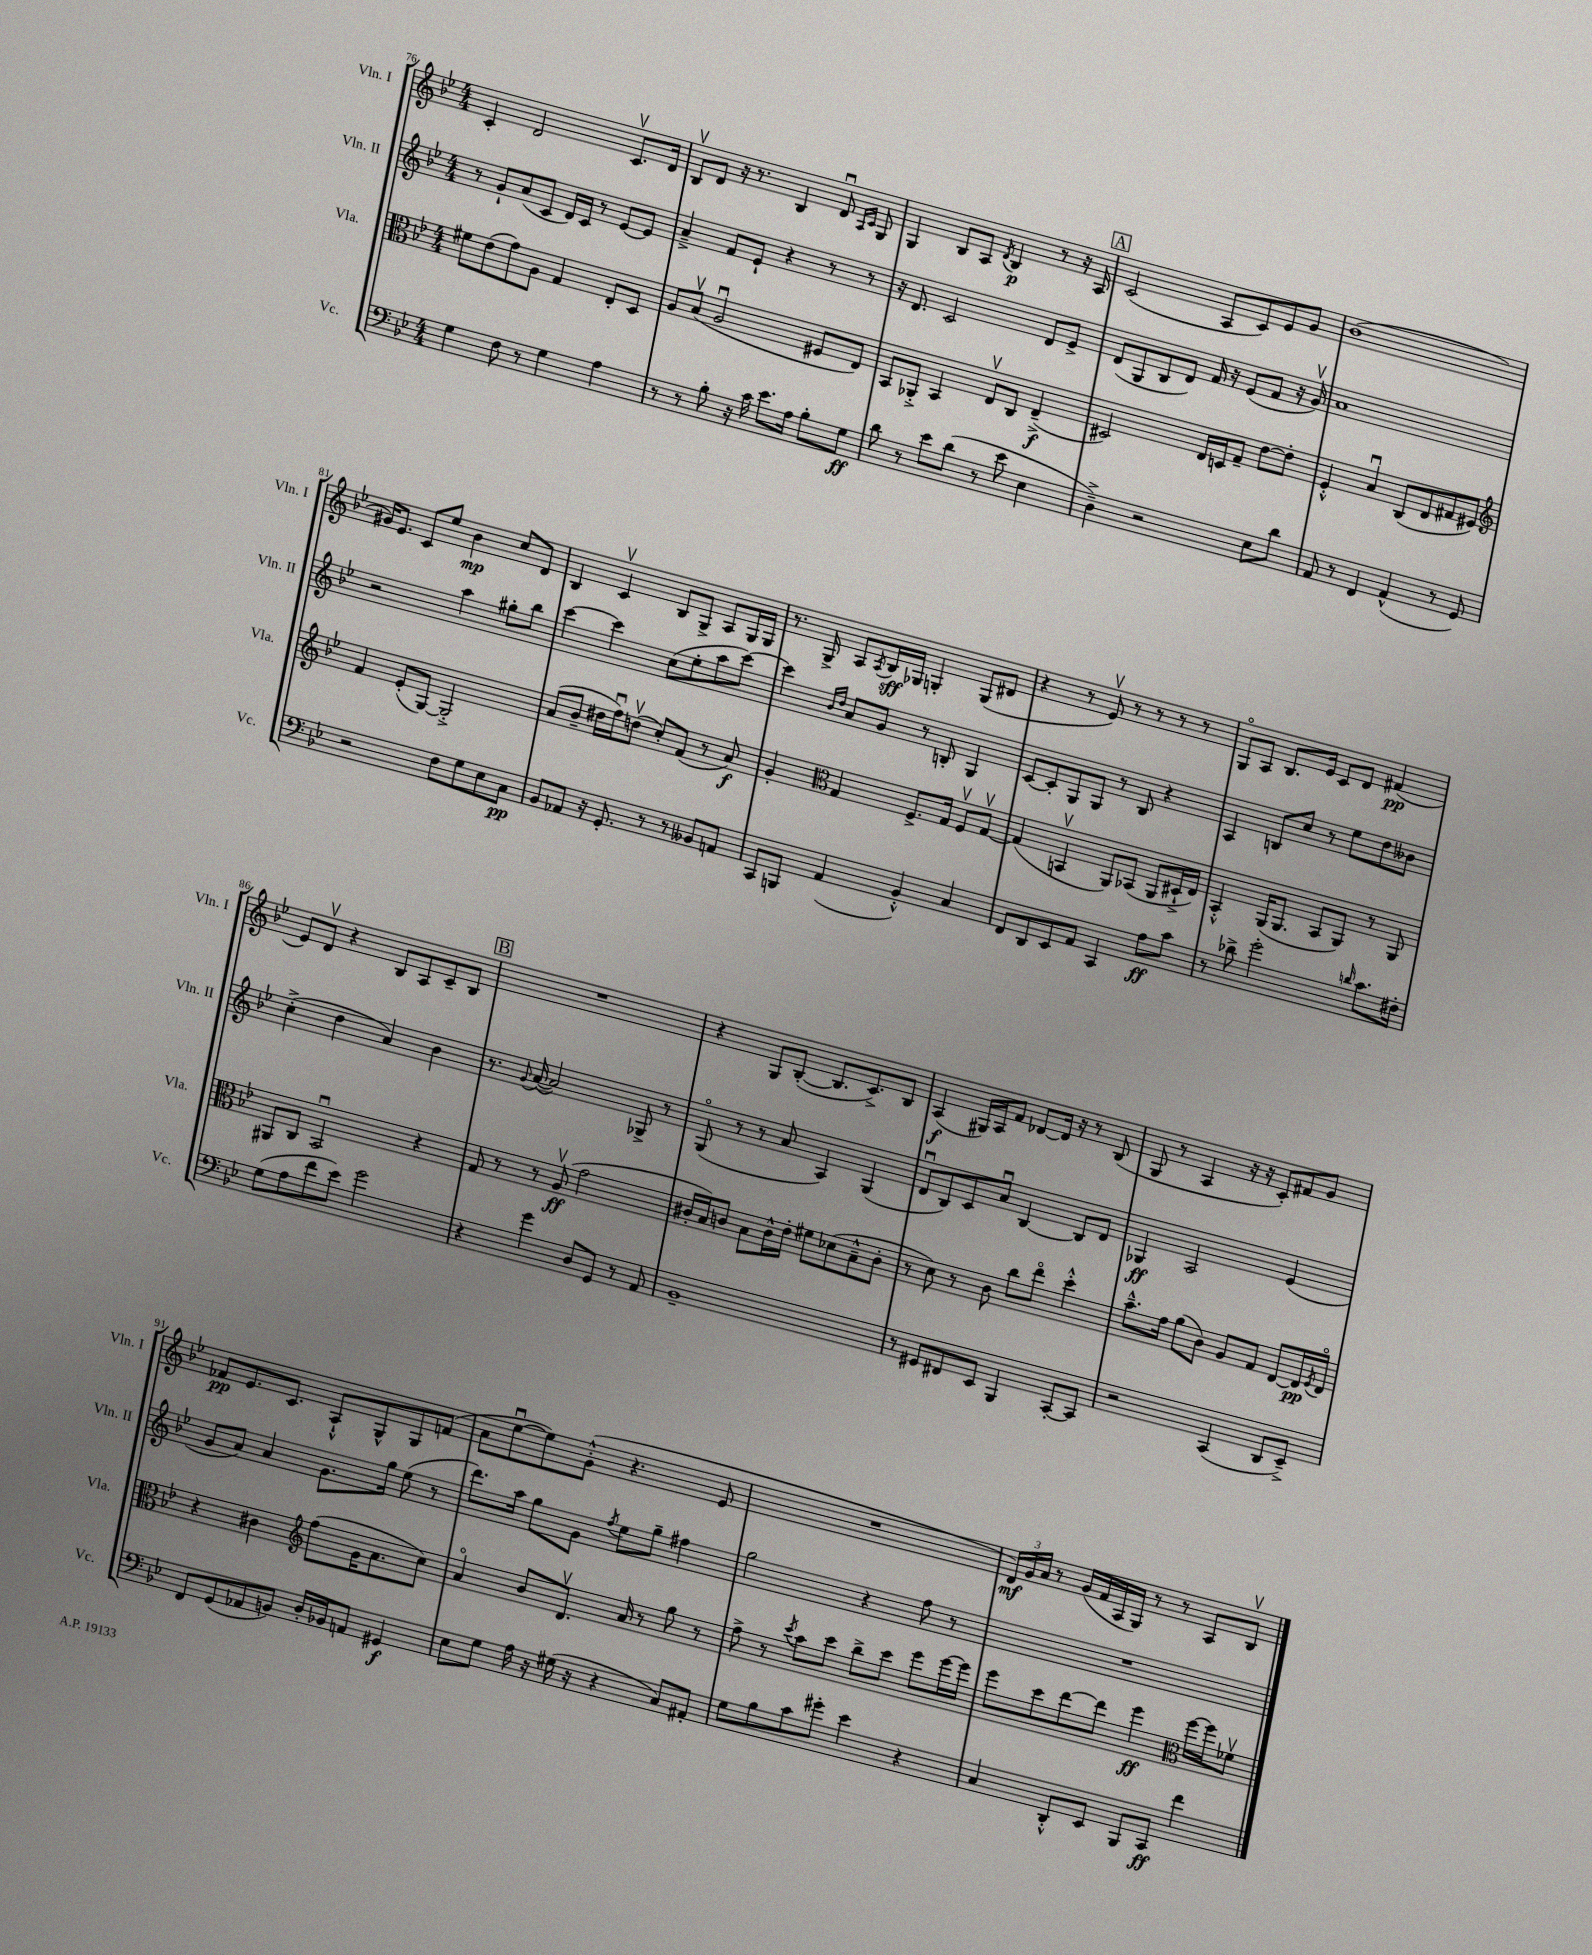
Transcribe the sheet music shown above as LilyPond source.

<<
\new StaffGroup <<
\new Staff = "s0" \with { instrumentName = "Vln. I" shortInstrumentName = "Vln. I" } {
    \clef treble \key bes \major \numericTimeSignature \time 4/4
    c'4-. d'2 c'8.\upbow d'16 |
    bes8\upbow d'8 r16 r8. bes4 d'8\downbow \grace { a16 c'16 } g8 |
    g4 bes8 a8 \acciaccatura { d'8 } bes4\p r8 r16 a16 |
    \mark \markup { \box "A" } c'2( a8 c'8) ees'8 g'8 |
    bes'1( |
    gis'16) ees'8. c'8 ees''8 bes'4\mp c''8 d'8 |
    bes4 c'4\upbow bes8 g8-> a8 g16 g16 |
    r8. g16-> a8 \acciaccatura { a8 } bes16\sff ges16 g4-. g8( dis'8 |
    r4 r8 ees'8\upbow) r8 r8 r8 r8 |
    g8\flageolet a8 bes8. ees'16 c'8 d'8 fis'4\pp( |
    ees'8) d'8\upbow r4 bes8 a8 c'8-- bes8 |
    \mark \markup { \box "B" } R1 |
    r4 g8 bes8~-.( bes8. c'8.->) bes8 |
    a4\f( gis16) a16 f'8 des'8~ des'16 r16 r8 bes8( |
    g8 r8 a4 r16 r16 c'8-.) fis'8 g'8 |
    fes'8\pp ees'8. c'8. a8-!-^ g8-^ g8 f'8( |
    a'8 ees''8~\downbow ees''8) g'8-.-^( r4. ees'8 |
    R1 |
    \tuplet 3/2 { d'16\mf) g'16 a'16 } r8 g'16( f'16 a16 g16) r8 r8 a8 bes8\upbow \bar "|." |
}
\new Staff = "s1" \with { instrumentName = "Vln. II" shortInstrumentName = "Vln. II" } {
    \clef treble \key bes \major \numericTimeSignature \time 4/4
    r8 g'8-! a'8( c'8 d'16) c'16 r8 ees'8~ ees'8 |
    a'4---> f'8 ees'8-! r4 r8 r8 |
    r16 d'8. c'2 d'8 ees'8-> |
    \mark \markup { \box "A" } d'8( g8 bes8 d'8) f'16 r16 ees'8( f'8 r16 g'16\upbow) |
    a'1 |
    r2 a''4 gis''8-. bes''8 |
    c'''4~ c'''4 c''8( ees''8-. a''8 c'''8~) |
    c'''4 \grace { bes'16 d''16 } a'8 g'8 r8 b8-. g4 |
    c'8~ c'8-. g8 g8 r8 bes8 r4 |
    a4 b8 c''8 r8 ees''8 d''8 beses'8 |
    c''4-.->( d''4 a'4) bes'4 |
    \mark \markup { \box "B" } r8. \appoggiatura { g'8 } a'16~( a'2) ges8-> r8 |
    g8\flageolet( r8 r8 a'8 a4) g4( |
    d'8\downbow bes8) c'8 a'8\downbow bes4~ bes8 d'8 |
    ges4\ff a2 ees'4( |
    g'8 a'8) a'4 g'8. g''16 ees''8( r8 |
    d'''8.) a''16 g''8 g'8 \acciaccatura { f''8 } ees''8 g''8-- fis''4 |
    g''2 r4 f''8 r8 |
    R1 \bar "|." |
}
\new Staff = "s2" \with { instrumentName = "Vla." shortInstrumentName = "Vla." } {
    \clef alto \key bes \major \numericTimeSignature \time 4/4
    fis'8 ees'8( g'8) a8 g4 ees8-. d8 |
    a8 bes8\upbow( a2\downbow fis8 ees8) |
    bes,8 aes,8-.-> bes,4 ees8\upbow c8 ees4--->\f( |
    \mark \markup { \box "A" } dis2) ees16 d16 g8-- ees'8~ ees'8-. |
    f4-.-^ bes4\downbow c8( ees8 gis8 fis8) |
    \clef treble f'4 ees'8-.( g8~) g2-.-> |
    a'8( bes'8-- dis''16 f''16\downbow) d''8\upbow( c''8-.) f'8( r8 a'8\f) |
    g'4-. \clef alto g4 f8.-> g16 f8\upbow g8~\upbow |
    g4( b,4\upbow a,8) bes,8( a,8 dis16-!-> ees16) |
    bes,4-.-^ a,16( a,8. bes,8 a,8) r8 a,8 |
    ais,8 c8 bes,2\downbow r4 |
    \mark \markup { \box "B" } g8 r8 r8 a8\upbow\ff( g'2 |
    cis'16-. bes16) c'8 bes8 c'16-^ ees'16-. fis'8 des'8( bes8---^ c'8-. |
    r8 d'8) r8 c'8 c''8 ees''8\flageolet d''4-.-^ |
    bes'8.---^ g'16 a'8( c'8) a8 g8 ees8~ ees16\pp \acciaccatura { f8 } ees16\flageolet |
    r4 cis'4 \clef treble f''8( g'16 a'8. c''8) |
    a'4\flageolet bes'8 d'8.\upbow a'16 r8 g''8 r8 |
    f''8-> r8 \acciaccatura { c'''8 } a''8 c'''8 bes''8-> c'''8 ees'''8 ees'''16~ ees'''16 |
    ees'''8 c'''8 d'''8~ d'''8 ees'''4\ff \clef alto f''16~ f''16 fes'8\upbow \bar "|." |
}
\new Staff = "s3" \with { instrumentName = "Vc." shortInstrumentName = "Vc." } {
    \clef bass \key bes \major \numericTimeSignature \time 4/4
    g4 f8 r8 g4 a4 |
    r8 r8 bes8-. r16 c'16 ees'8. a16 bes8-. g8\ff |
    d'8 r8 ees'8 d'8( r8 ees'8 ees4 |
    \mark \markup { \box "A" } d4--->) r2 ees8 d'8 |
    a,8 r8 f,4 a,4-^( r8 g,8) |
    r2 f8 g8 ees8 c8\pp |
    bes,8 aes,8 r16 g,8.-. r8 r8 beses,8 a,8 |
    c,8 b,,8 a,4( bes,4-.-^) c4 |
    f,8 d,8 ees,8 a,8 c,4 a8\ff c'8 |
    r8 des'8-> g'2-. \grace { d'16 } c'8. fis16-. |
    g8( a8 f'8 ees'8) g'2 |
    \mark \markup { \box "B" } r4 g'4 d8 g,8 r8 a,8 |
    bes,1-- |
    r8 gis,8 fis,8 ees,8 bes,,4 c,8~-. c,8 |
    r2 c,4( d,8 ees,8--->) |
    f,8 g,8( aes,8 b,8) d16-. bes,16 a,8 gis,4\f |
    ees8 g8 a16 r16 gis16( r16 r4 c8) ais,8-. |
    g8 bes8 c'8 gis'8-. ees'4 r4 |
    c4 d,8-.-^ ees,8 bes,,8 c,8\ff f'4 \bar "|." |
}
>>
>>
\layout { \context { \Score currentBarNumber = #76 } }
